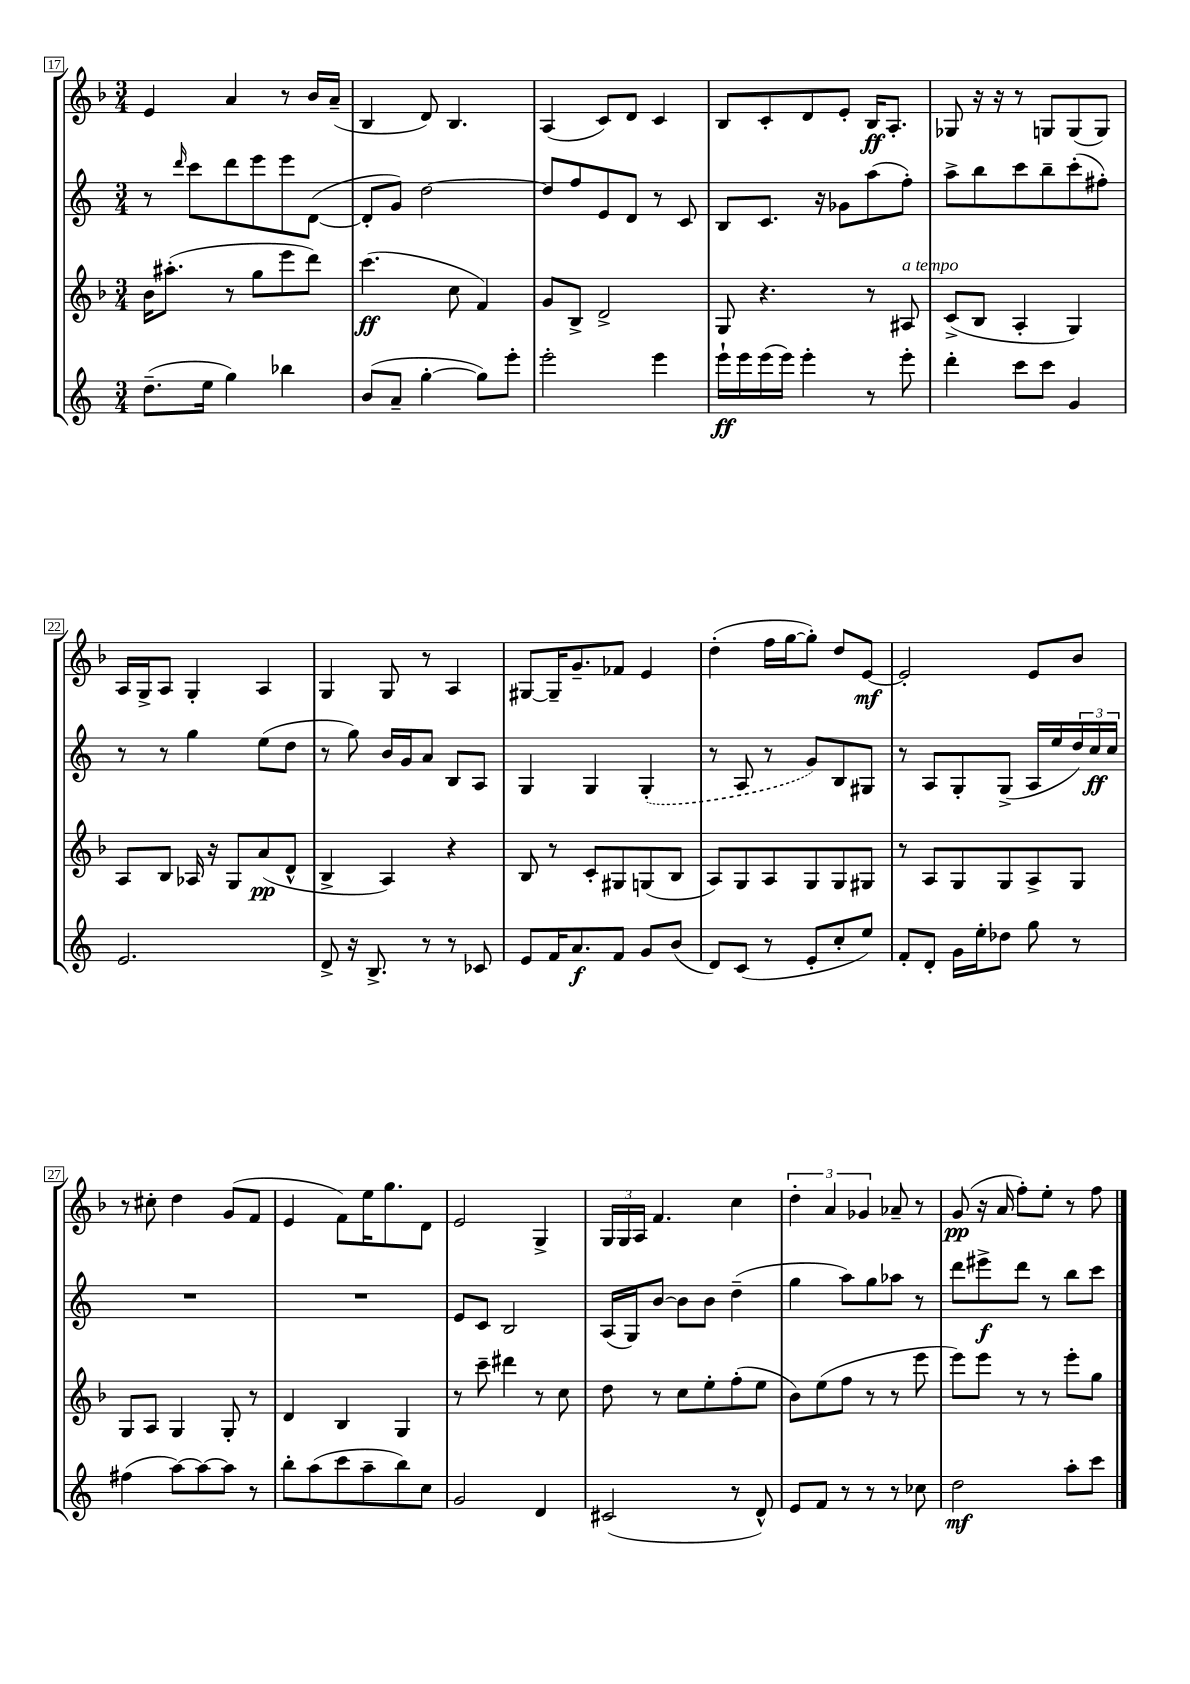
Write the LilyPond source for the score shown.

<<
\new StaffGroup <<
\new Staff = "s0" {
    \clef treble \key f \major \numericTimeSignature \time 3/4
    e'4 a'4 r8 bes'16 a'16--( |
    bes4 d'8) bes4. |
    a4( c'8) d'8 c'4 |
    bes8 c'8-. d'8 e'8-. bes16\ff a8.-. |
    ges8 r16 r16 r8 g8 g8( g8) |
    a16 g16-> a8 g4-. a4 |
    g4 g8 r8 a4 |
    gis8~ gis16-- g'8.-- fes'8 e'4 |
    d''4-.( f''16 g''16~ g''8-.) d''8 e'8~\mf |
    e'2-. e'8 bes'8 |
    r8 cis''8-. d''4 g'8( f'8 |
    e'4 f'8) e''16 g''8. d'8 |
    e'2 g4-> |
    \tuplet 3/2 { g16 g16 a16 } f'4. c''4 |
    \tuplet 3/2 { d''4-. a'4 ges'4 } aes'8-- r8 |
    g'8\pp( r16 a'16 f''8-.) e''8-. r8 f''8 \bar "|." |
}
\new Staff = "s1" {
    \clef treble \key c \major \numericTimeSignature \time 3/4
    r8 \grace { d'''16 } c'''8 d'''8 e'''8 e'''8 d'8~( |
    d'8-. g'8) d''2~ |
    d''8 f''8 e'8 d'8 r8 c'8 |
    b8 c'8. r16 ges'8 a''8( f''8-.) |
    a''8-> b''8 c'''8 b''8-- c'''8-.( fis''8-.) |
    r8 r8 g''4 e''8( d''8 |
    r8 g''8) b'16 g'16 a'8 b8 a8 |
    g4 g4 \once \slurDashed g4-.( |
    r8 a8 r8 g'8) b8 gis8 |
    r8 a8 g8-. g8->( a16 e''16 \tuplet 3/2 { d''16) c''16\ff c''16 } |
    R2. |
    R2. |
    e'8 c'8 b2 |
    a16( g16) b'8~ b'8 b'8 d''4--( |
    g''4 a''8) g''8 aes''8 r8 |
    d'''8 eis'''8->\f d'''8 r8 b''8 c'''8 \bar "|." |
}
\new Staff = "s2" {
    \clef treble \key f \major \numericTimeSignature \time 3/4
    bes'16 ais''8.-.( r8 g''8 e'''8 d'''8) |
    c'''4.\ff( c''8 f'4) |
    g'8 bes8-> d'2-> |
    g8 r4. r8 ais8^\markup { \italic "a tempo" } |
    c'8->( bes8 a4-. g4) |
    a8 bes8 aes16 r16 g8 a'8\pp( d'8-^ |
    bes4-> a4) r4 |
    bes8 r8 c'8-. gis8 g8( bes8 |
    a8) g8 a8 g8 g8 gis8 |
    r8 a8 g8 g8 a8-> g8 |
    g8 a8 g4 g8-. r8 |
    d'4 bes4 g4 |
    r8 c'''8-- dis'''4 r8 c''8 |
    d''8 r8 c''8 e''8-. f''8-.( e''8 |
    bes'8) e''8( f''8 r8 r8 e'''8 |
    e'''8) e'''8 r8 r8 e'''8-. g''8 \bar "|." |
}
\new Staff = "s3" {
    \clef treble \key c \major \numericTimeSignature \time 3/4
    d''8.--( e''16 g''4) bes''4 |
    b'8( a'8-- g''4~-. g''8) e'''8-. |
    e'''2-. e'''4 |
    e'''16-!\ff e'''16 e'''16( e'''16) e'''4-. r8 e'''8-. |
    d'''4-. c'''8 c'''8 g'4 |
    e'2. |
    d'8-> r16 b8.-> r8 r8 ces'8 |
    e'8 f'16 a'8.\f f'8 g'8 b'8( |
    d'8) c'8( r8 e'8-. c''8-. e''8) |
    f'8-. d'8-. g'16 e''16-. des''8 g''8 r8 |
    fis''4( a''8~) a''8~ a''8 r8 |
    b''8-. a''8( c'''8 a''8-- b''8) c''8 |
    g'2 d'4 |
    cis'2( r8 d'8-^) |
    e'8 f'8 r8 r8 r8 ces''8 |
    d''2\mf a''8-. c'''8 \bar "|." |
}
>>
>>
\layout { \context { \Score currentBarNumber = #17 \override BarNumber.stencil = #(make-stencil-boxer 0.1 0.3 ly:text-interface::print) } }
